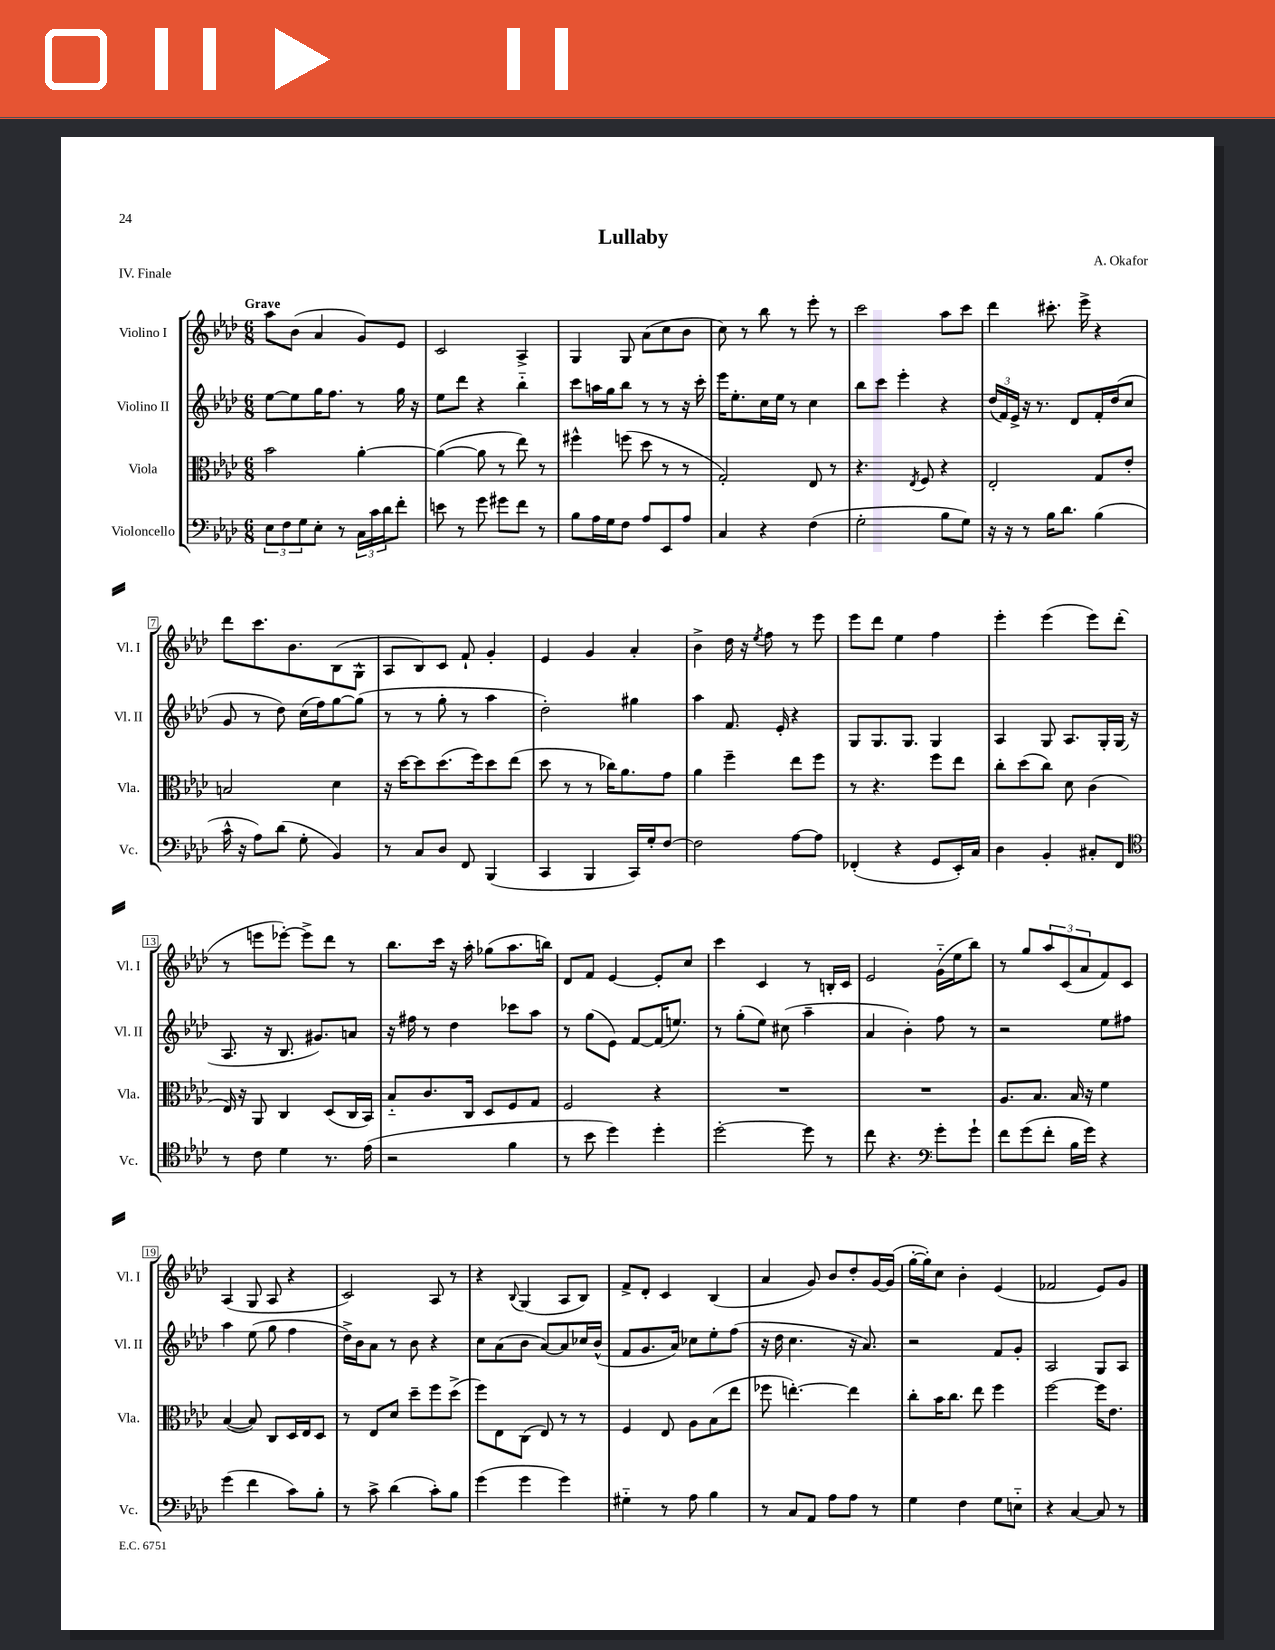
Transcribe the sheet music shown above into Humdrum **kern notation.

**kern	**kern	**kern	**kern
*part4	*part3	*part2	*part1
*staff4	*staff3	*staff2	*staff1
*I"Violoncello	*I"Viola	*I"Violino II	*I"Violino I
*I'Vc.	*I'Vla.	*I'Vl. II	*I'Vl. I
*clefF4	*clefC3	*clefG2	*clefG2
*k[b-e-a-d-]	*k[b-e-a-d-]	*k[b-e-a-d-]	*k[b-e-a-d-]
*M6/8	*M6/8	*M6/8	*M6/8
=1	=1	=1	=1
!	!	!	!LO:TX:a:B:t=Grave
12E-\L	2b-\	[8ee-\L	8aa-\L
12F\	.	.	.
.	.	8ee-\]	(8b-\J
12G\	.	.	.
8E-'\J	.	16gg\K	4a-/
.	.	8.ff\J	.
8r	.	.	.
24C\LL	[4a-'\	8r	8g/L)
24c\	.	.	.
24d-\J	.	.	.
8f'\J	.	16gg\	8e-/J
.	.	16r	.
=2	=2	=2	=2
8en\	(4a-\_	8ee-\L	2c/
8r	.	8ddd-\J	.
8g\	8a-\]	4r	.
8g#X\L	8r	.	.
8f\J	8ee-\)	4bb-\	4A-^/
8r	8r	.	.
=3	=3	=3	=3
8B-\L	4ff#X^^\	8ccc\L	4G/
16A-\L	.	16aan\L	.
16G\J	.	16gg\J	.
8F\J	(8ffn\	8bb-\J	8G/
8A-/L	8dd-\	8r	(8a-\L
8EE-/	8r	8r	8cc\
8A-/J	8r	16r	8b-\J
.	.	16ccc'\	.
=4	=4	=4	=4
4C/	2G'/)	16eee-\KL	8cc\)
.	.	8.ee-'\	.
.	.	.	8r
4r	.	16cc\L	8bb-\
.	.	16ee-\JJ	.
.	.	8r	8r
(4F\	8E-/	4cc\	8eee-'\
.	8r	.	8r
=5	=5	=5	=5
2G'\	4.r	8bb-\L	2ccc\
.	.	8ccc\J	.
.	.	4eee-'\	.
.	8qE-/	.	.
.	8F/	.	.
8B-\L	4r	4r	8aa-\L
8G\J)	.	.	8ccc\J
=6	=6	=6	=6
16r	2E-'/	(24dd-/LL	4ddd-\
.	.	24f/)	.
16r	.	.	.
.	.	24e-^/JJ	.
8r	.	16r	.
.	.	8.r	.
16B-\KL	.	.	8.ccc#X'\
8.d-\J	.	.	.
.	.	8d-/L	.
.	.	.	16eee-^\
(4B-\	8G/L	16f'/L	4r
.	.	(16dd-/J	.
.	8e-'/J	8cc/J	.
!!LO:LB:g=z
=7	=7	=7	=7
16c^^\	2Bn/	8g/	8ddd-\L
16r	.	.	.
8A-\L)	.	8r	8.ccc\
(8d-\J	.	8dd-\)	.
.	.	.	8.b-\
8G'\	.	(16cc\LL	.
.	.	16ff\J)	.
4BB-/)	4d-\	[8gg\	(8B-\
.	.	(8gg\J]	8G^^\J
=8	=8	=8	=8
8r	16r	8r	8A-/L
.	[16dd-\KL	.	.
8C/L	8dd-\]	8r	8B-/)
8D-/J	(8.dd-\	8gg'\	8c/J
8FF/	.	8r	8f`/
.	16ff\k)	.	.
(4BBB-/	8dd-\	4aa-\	4g'/
.	(8ee-\J	.	.
=9	=9	=9	=9
4CC/	8dd-\	2dd-'\)	4e-/
.	8r	.	.
4BBB-/	8r	.	4g/
.	16cc-X\KL)	.	.
.	8.a-\	.	.
16CC/LL)	.	4gg#X\	4a-'/
16G'/J	.	.	.
[8F/J	8g\J	.	.
=10	=10	=10	=10
2F\]	4a-\	4aa-\	4b-^\
.	4ff~\	8.f/	16dd-\
.	.	.	16r
.	.	.	8qee-/
.	.	.	8ff\
.	.	16e-'/	.
[8A-\L	8ee-\L	4r	8r
8A-\J]	8ff\J	.	8eee-\
=11	=11	=11	=11
(4FF-X'/	8r	8G/L	8eee-\L
.	4.r	8.G/	8ddd-\J
4r	.	.	4ee-\
.	.	8.G/J	.
8GG/L	8ff\L	4G/	4ff\
16EE-'/L)	8ee-\J	.	.
16C/JJ	.	.	.
=12	=12	=12	=12
4D-\	8cc'\L	4A-/	4eee-'\
.	(8dd-\	.	.
4BB-'/	8cc\J)	8G/	(4eee-\
.	8d-\	8.A-/L	.
8C#X'/L	(4c\	.	8eee-\L)
.	.	16G'/L	.
8FF/J	.	(16G/JJ	(8ddd-'\J
.	.	16r	.
!!LO:LB:g=z
=13	=13	=13	=13
*clefC4	*	*	*
8r	16E-/)	8.A-/	8r
.	16r	.	.
8c\	8AA-/	.	8eeen\L
.	.	16r	.
4d-\	4C/	8.B-/	[8eee-X'\J)
.	.	.	8eee-^\L]
.	.	8.g#X/L)	.
8.r	(8D-/L	.	8ddd-\J
.	16C/L	8an/J	8r
(16e-\	16BB-/JJ)	.	.
=14	=14	=14	=14
2r	8B-/L	16r	8.bb-\L
.	.	16ff#X\	.
.	8.c/	8r	.
.	.	.	16ccc\Jk
.	.	4dd-\	16r
.	16C/Jk	.	16aa-'\
.	8D-/L	.	(8gg-X\L
4f\	8F/	8ccc-X\L	8.aa-\
.	8G/J	8aa-\J	.
.	.	.	16bbn\Jk)
=15	=15	=15	=15
8r	2F/	8r	8d-/L
8b-\	.	(8gg\L	8f/J
4dd-\)	.	8e-\J)	[4e-/
.	.	[8f/L	.
4dd-'\	4r	(16f/K]	8e-'/L]
.	.	8.een/J)	.
.	.	.	8cc/J
=16	=16	=16	=16
[2dd-'\	2.r	8r	4ccc\
.	.	(8gg'\L	.
.	.	8ee-\J)	4c/
.	.	(8cc#X\	.
8dd-\]	.	4aa-~\	8r
8r	.	.	16Bn'/LL
.	.	.	16c/JJ
=17	=17	=17	=17
8cc\	2.r	4a-/	2e-/
4.r	.	.	.
.	.	4b-'\)	.
*clefF4	*	*	*
8g'\L	.	8ff\	(16g\LL
.	.	.	16ee-\J
8g`\J	.	8r	8bb-\J)
=18	=18	=18	=18
8f\L	8.A-/L	2r	8r
(8g\	.	.	8gg/L
.	8.B-/J	.	.
8f'\J	.	.	12aa-/
.	.	.	(12c/
16B-\LL	16B-/	.	.
.	.	.	12a-/
16g\JJ)	16r	.	.
4r	4f\	8ee-\L	8f/)
.	.	8ff#X\J	8c/J
!!LO:LB:g=z
=19	=19	=19	=19
(4g\	([4B-/	4aa-\	(4A-/
4f\	8B-/])	(8ee-\	8G/
.	8C/L	8gg\	8A-/
8c\L)	16D-/L	4ff\	4r
.	16E-/J	.	.
8B-'\J	8D-/J	.	.
=20	=20	=20	=20
8r	8r	16dd-^\LL)	2c/)
.	.	16b-\J	.
8c^\	8E-/L	8a-\J	.
(4d-\	8d-/J	8r	.
.	8dd-~\L	8b-\	.
8c'\L)	8ff\	4r	8A-/
8B-\J	(8dd-^\J	.	8r
=21	=21	=21	=21
(4g\	8ff\L)	8cc\L	4r
.	8E-\	(8a-\	.
.	.	.	8qqB-/
4g\	(8C\J	8b-\J	(4G/
.	8E-/)	[8a-/L)	.
4g\)	8r	8a-/]	8A-/L
.	8r	16cc-X/L	8B-/J)
.	.	(16b-^^/JJ	.
=22	=22	=22	=22
4G#X\	4F/	8f/L	8f^/L
.	.	8.g/	8d-'/J
8r	8E-/	.	4c/
.	.	16a-/Jk)	.
8A-\	8A-\L	8cc-X\L	.
4B-\	(8B-\	8ee-'\	(4B-/
.	8ee-\J	(8ff\J	.
=23	=23	=23	=23
8r	8ff-X\	16r	4a-/
.	.	16dd-\	.
8C/L	[4.een'\)	4.cc\	.
8AA-/J	.	.	8g/)
8A-\L	.	.	8b-/L
8A-\J	4ee\]	16r	8dd-'/
.	.	8.a-/)	.
8r	.	.	[16g/L
.	.	.	(16g/JJ]
=24	=24	=24	=24
4G\	8cc'\L	2r	[16gg'\LL
.	.	.	16gg'\J])
.	16b-\K	.	8cc\J
.	8.cc\J	.	.
4F\	.	.	4b-'\
.	8ee-\	.	.
8G\L	4ff\	8f/L	(4e-/
8En\J	.	8g'/J	.
=25	=25	=25	=25
4r	[2ff\	2A-/	2f-X/
[4C/	.	.	.
8C/]	16ff\KL]	8G/L	8e-/L)
.	8.e-\J	.	.
8r	.	8A-/J	8g/J
==	==	==	==
*-	*-	*-	*-
